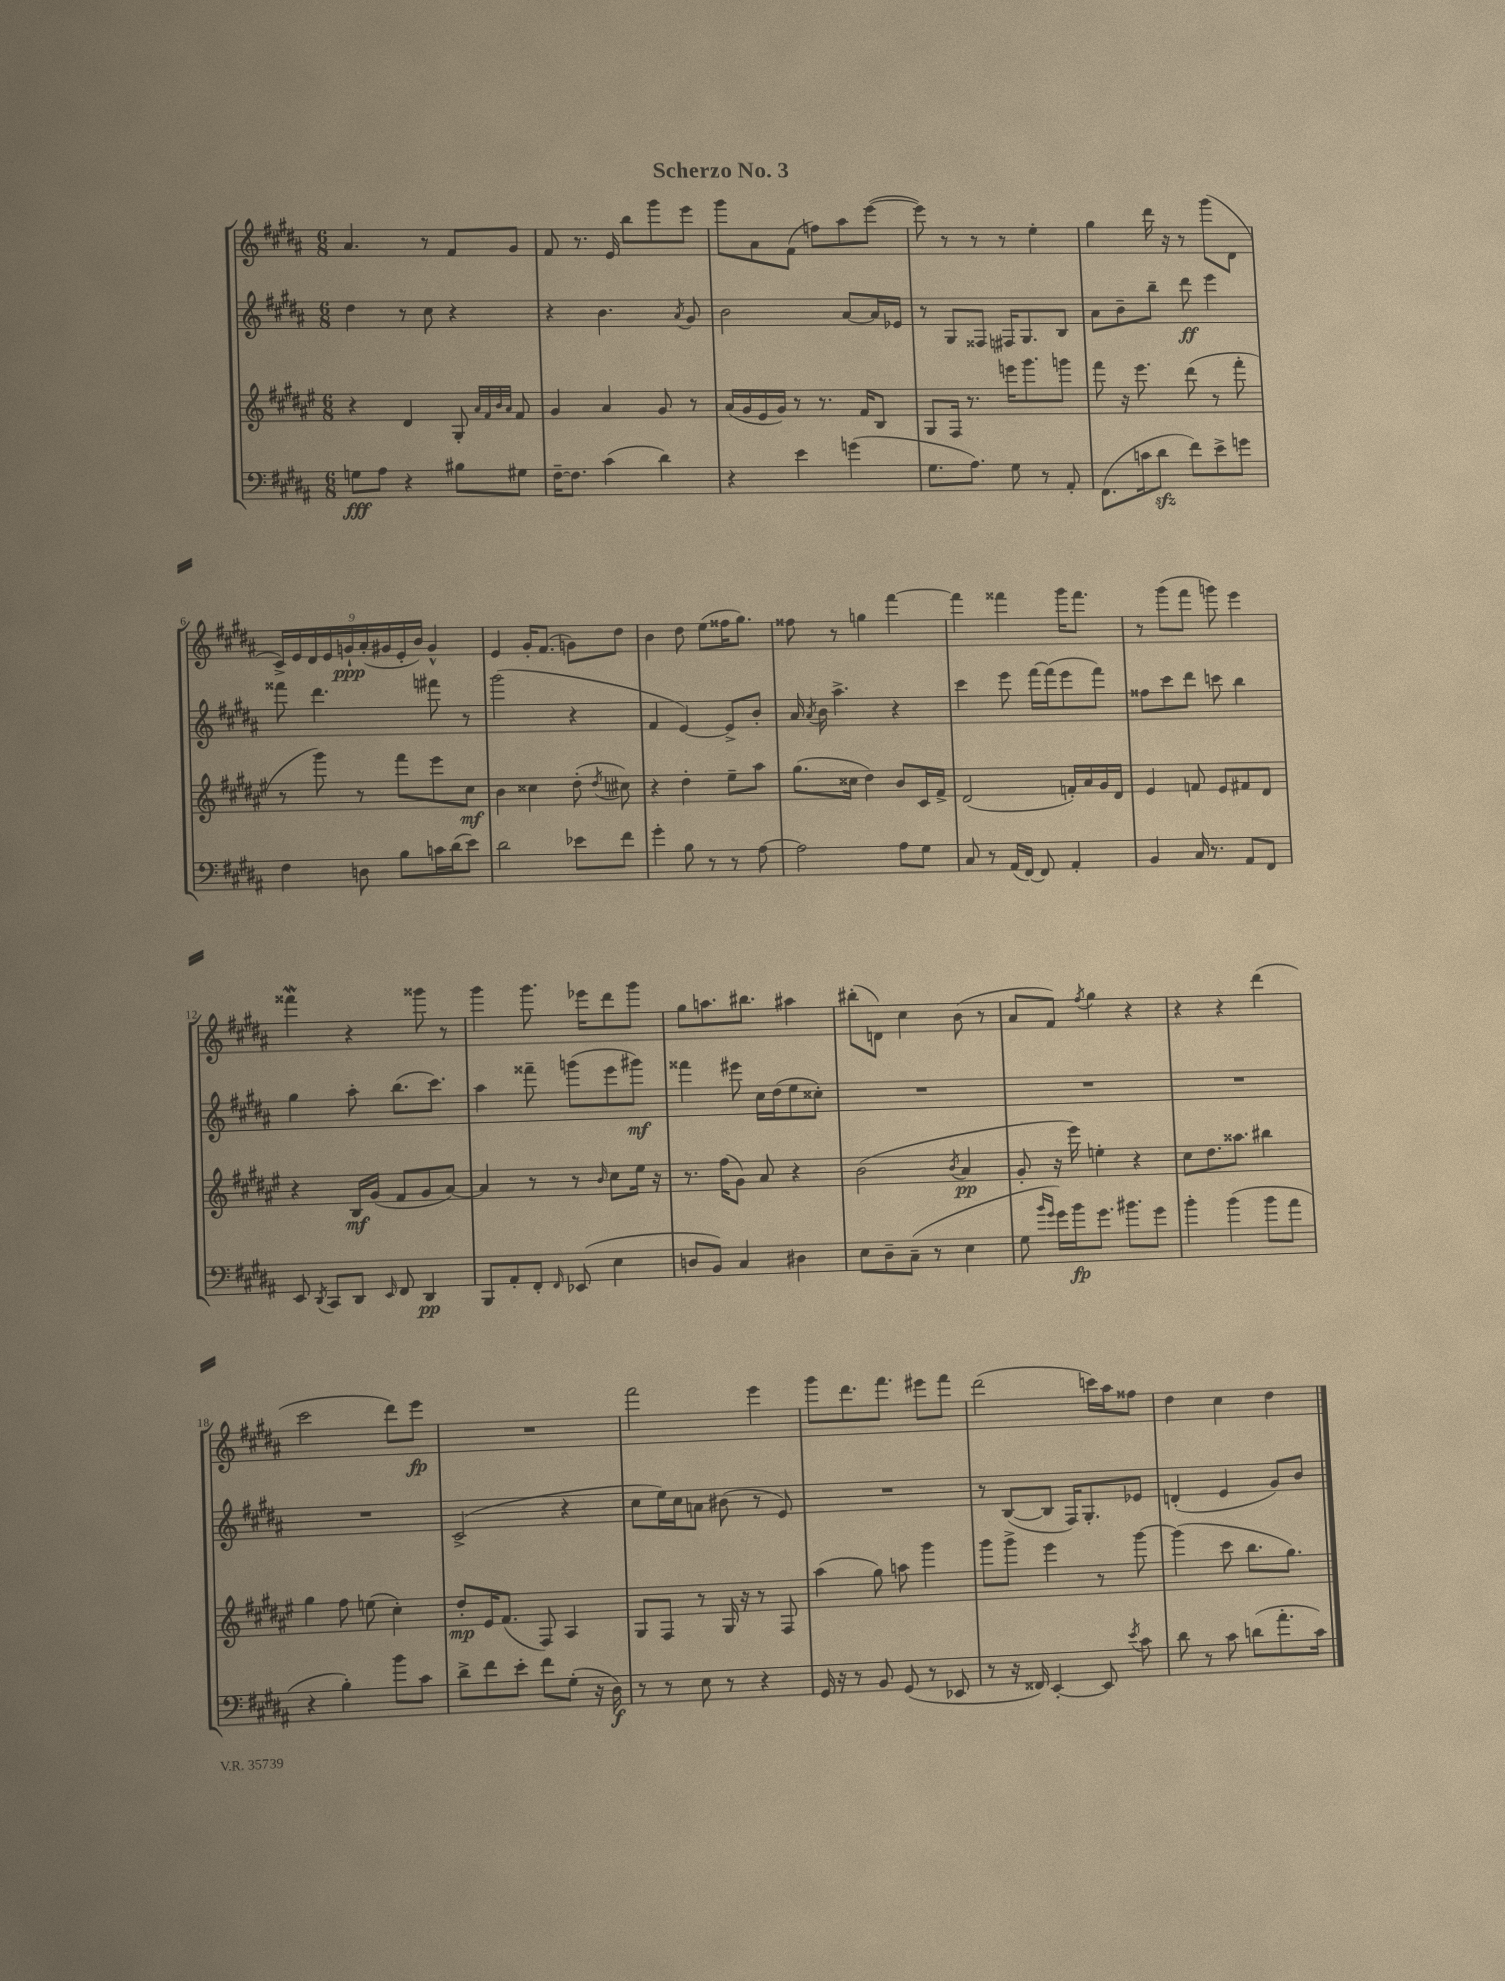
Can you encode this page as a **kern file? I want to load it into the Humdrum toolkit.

**kern	**kern	**kern	**kern
*staff4	*staff3	*staff2	*staff1
*clefF4	*clefG2	*clefG2	*clefG2
*k[f#c#g#d#a#]	*k[f#c#g#d#a#e#]	*k[f#c#g#d#a#]	*k[f#c#g#d#a#]
*M6/8	*M6/8	*M6/8	*M6/8
8G\L	4r	4dd#\	4.a#/
8A#\J	.	.	.
4r	4d#/	8r	.
.	.	8cc#\	8r
8B#\L	8G#'/	4r	8f#/L
.	32qqa#/LLL	.	.
.	32qqf#/	.	.
.	32qqb/	.	.
.	32qqa#/JJJ	.	.
8G#\J	8f#/	.	8g#/J
=	=	=	=
[16F#~\LK	4g#/	4r	8f#/
8.F#\]J	.	.	.
.	.	.	8.r
(4c#\	4a#/	4.b\	.
.	.	.	16e/
.	.	.	8bb\L
4d#\)	8g#/	.	8ggg#\
.	.	8qa#/	.
.	8r	8g#/	8eee\J
=	=	=	=
4r	(16a#/LL	2b\	8ggg#\L
.	16g#/	.	.
.	16e#/	.	8a#\
.	16g#/JJ)	.	.
4e\	8r	.	(8f#\J
.	8.r	.	8ff\L)
(4g\	.	[8a#/L	8aa#\
.	16f#/LK	.	.
.	8B/J	16a#/]L	([8eee\J
.	.	16e-/JJ	.
=	=	=	=
8.G#\L	8G#/L	8r	8eee\])
.	16F#/Jk	8G#/L	8r
8.A#\J)	8.r	.	.
.	.	8F##/J	8r
8G#\	16eee\LK	16F#/LK	8r
.	8.ggg#\	8.G#/	.
8r	.	.	4ee'\
8AA#'/	8ggg\J	8B/J	.
=	=	=	=
(8.FF#\L	8fff#\	8a#\L	4gg#\
.	16r	8b~\	.
16c\k	8.eee#\	.	.
8d#\J	.	8bb~\J	16ddd#\
.	.	.	16r
8f#\L)	(8ddd#\	8ddd#\	8r
8e^\	8r	4eee\	(8ggg#\L
8g\J	8fff#'\	.	8d#\J
=	=	=	=
4F#\	8r	8fff##\	18c#^/LL)
.	.	.	18e/
.	.	.	18d#/
.	8ggg#\)	4.ddd#\	.
.	.	.	18e/
.	.	.	18g`/
8D\	8r	.	.
.	.	.	(18a#'/
.	.	.	18g#/
8B\L	8fff#\L	.	.
.	.	.	18e'/
.	.	.	18b/JJ)
16c\L	8eee#\	8fff#\	4g#^^/
(16d#\J	.	.	.
8e\J)	8cc#\J	8r	.
=	=	=	=
2d#\	4b\	(2ggg#\	4e/
.	4cc##\	.	16g#'/LK
.	.	.	(8.f#/J
8e-\L	(8dd#'\	4r	8g\L)
.	8qdd#/	.	.
8f#\J	8cc#\)	.	8dd#\J
=	=	=	=
4g#'\	4r	4f#/	4b\
8B\	4dd#'\	[4e/)	8dd#\
8r	.	.	(8ee\L
8r	8ee#~\L	8e^/]L	16ff##\K
.	.	.	8.gg#\J)
[8A#\	8aa#\J	8b'/J	.
=	=	=	=
2A#\]	(8.gg#\L	16a#/	8ff##\
.	.	8qa#/	.
.	.	16b\	.
.	.	4.aa#^\	8r
.	16cc##\Jk	.	.
.	4dd#\)	.	4gg\
8A#\L	8b/L	4r	[4fff#\
8G#\J	16c#/L	.	.
.	16f#^/JJ	.	.
=	=	=	=
8C#/	(2d#/	4ccc#\	4fff#\]
8r	.	.	.
(16AA#/LL	.	8eee\	4fff##\
[16FF#/JJ)	.	.	.
8FF#/]	.	[16fff#\LL	.
.	.	(16fff#\]J	.
4AA#'/	16f'/LL)	8eee\	16ggg#\LK
.	16a#/	.	8.fff##\J
.	16g#/	8fff#\J)	.
.	16d#/JJ	.	.
=	=	=	=
4BB/	4e#/	8ff##\L	8r
.	.	8ccc#\	(8ggg#\L
16C#/	8f/	8ddd#\J	8fff#\J
8.r	.	.	.
.	8e#/L	8ccc\	8ggg\)
8AA#/L	8f#/	4bb\	4eee\
8FF#/J	8d#/J	.	.
=	=	=	=
8EE/	4r	4gg#\	4fff##\
8qDD#/	.	.	.
8CC#/L	.	.	.
8DD#/J	16B/LL	8aa#'\	4r
.	(16g#/JJ	.	.
16qqEE/	.	.	.
8FF#/	8f#/L	(8.bb\L	.
4DD#/	8g#/	.	8ggg##\
.	.	8.ccc#\J)	.
.	[8a#/J)	.	8r
=	=	=	=
8BBB/L	4a#/]	4aa#\	4ggg#\
8AA#'/	.	.	.
8FF#'/J	8r	8fff##~\	8.ggg#\
16qqFF#/	.	.	.
(8EE-/	8r	(8ggg\L	.
.	.	.	16eee-\LK
.	16qqb/	.	.
4E\	8cc#\L	8eee\	8ddd#\
.	16ee#\Jk	8ggg#\J)	8ggg#\J
.	16r	.	.
=	=	=	=
8D/L	8.r	4fff##\	8gg#\L
8BB/J)	.	.	8.aa\
.	(16ff#\LK	.	.
4C#/	8g#\J)	8eee#\	.
.	.	.	8.bb#\J
.	8a#/	16cc#\LL	.
.	.	(16dd#\J	.
4D#\	4r	8ee\	4aa#\
.	.	8cc##'\J)	.
=	=	=	=
8E\L	(2b\	2.r	(8bb#'\L
8D#~\	.	.	8d\J)
(8C#~\J	.	.	4cc#\
8r	.	.	.
.	8qb/	.	.
4E\	4a#/	.	(8b\
.	.	.	8r
=	=	=	=
8G#\	8g#'/	2.r	8a#/L
16qqb/LL	.	.	.
16qqg#/JJ	.	.	.
16g#\LL)	16r	.	8f#/J)
16b\J	16eee#\)	.	.
.	.	.	8qff#/
8.g#\J	4ee'\	.	4gg#\
8.b#\L	.	.	.
.	4r	.	4r
8g#\J	.	.	.
=	=	=	=
4b'\	8cc#\L	2.r	4r
.	8.dd#\	.	.
(4b\	.	.	4r
.	8.aa##\J	.	.
8b\L	4bb#\	.	(4ddd#\
8a#\J	.	.	.
=	=	=	=
4r	4gg#\	2.r	2ccc#\
4B'\)	8ff#\	.	.
.	(8ee\	.	.
8b\L	4cc#'\)	.	8ddd#\L)
8c#\J	.	.	8eee\J
=	=	=	=
8d#^\L	8dd#'/L	(2c#^/	2.r
8f#\	16e#/K	.	.
.	(8.f#/J	.	.
8e'\J	.	.	.
8f#\L	8F#/)	.	.
(8G#'\J	4A#/	4r	.
16r	.	.	.
16D#\)	.	.	.
=	=	=	=
8r	8G#/L	8cc#\L	2fff#\
8r	8F#/J	16ee\L)	.
.	.	16cc#\J	.
8E\	8r	8a\J	.
8r	16G#/	(8b#\	.
.	16r	.	.
4r	8r	8r	4eee\
.	8F#/	8e/)	.
=	=	=	=
16GG#/	(4aa#\	2.r	8ggg#\L
16r	.	.	.
8r	.	.	8.ddd#\
8BB/	8gg#\)	.	.
.	.	.	8.fff#\J
(8GG#/	8aa\	.	.
8r	4ggg#\	.	8eee#\L
8EE-/	.	.	8fff#\J
=	=	=	=
8r	8ggg#\L	8r	(2ddd#\
16r	8ggg#^\J	([8B/L	.
16FF##/)	.	.	.
[4EE'/	4eee#\	8B/]J	.
.	.	16F#/LK)	.
.	.	8.G#'/	.
8EE/]	8r	.	16ccc\LL)
.	.	.	16aa#\J
8qe/	.	.	.
8c#\	[8ggg#\	8e-/J	8ff##\J
=	=	=	=
8d#\	(4ggg#\]	(4d'/	4dd#\
8r	.	.	.
8c#\	8ccc#\	4e/	4cc#\
(8d\L	8.bb\L	.	.
8.a#'\	.	8g#/L)	4dd#\
.	8.gg#\J)	.	.
.	.	8b/J	.
16c#\Jk)	.	.	.
==	==	==	==
*-	*-	*-	*-
